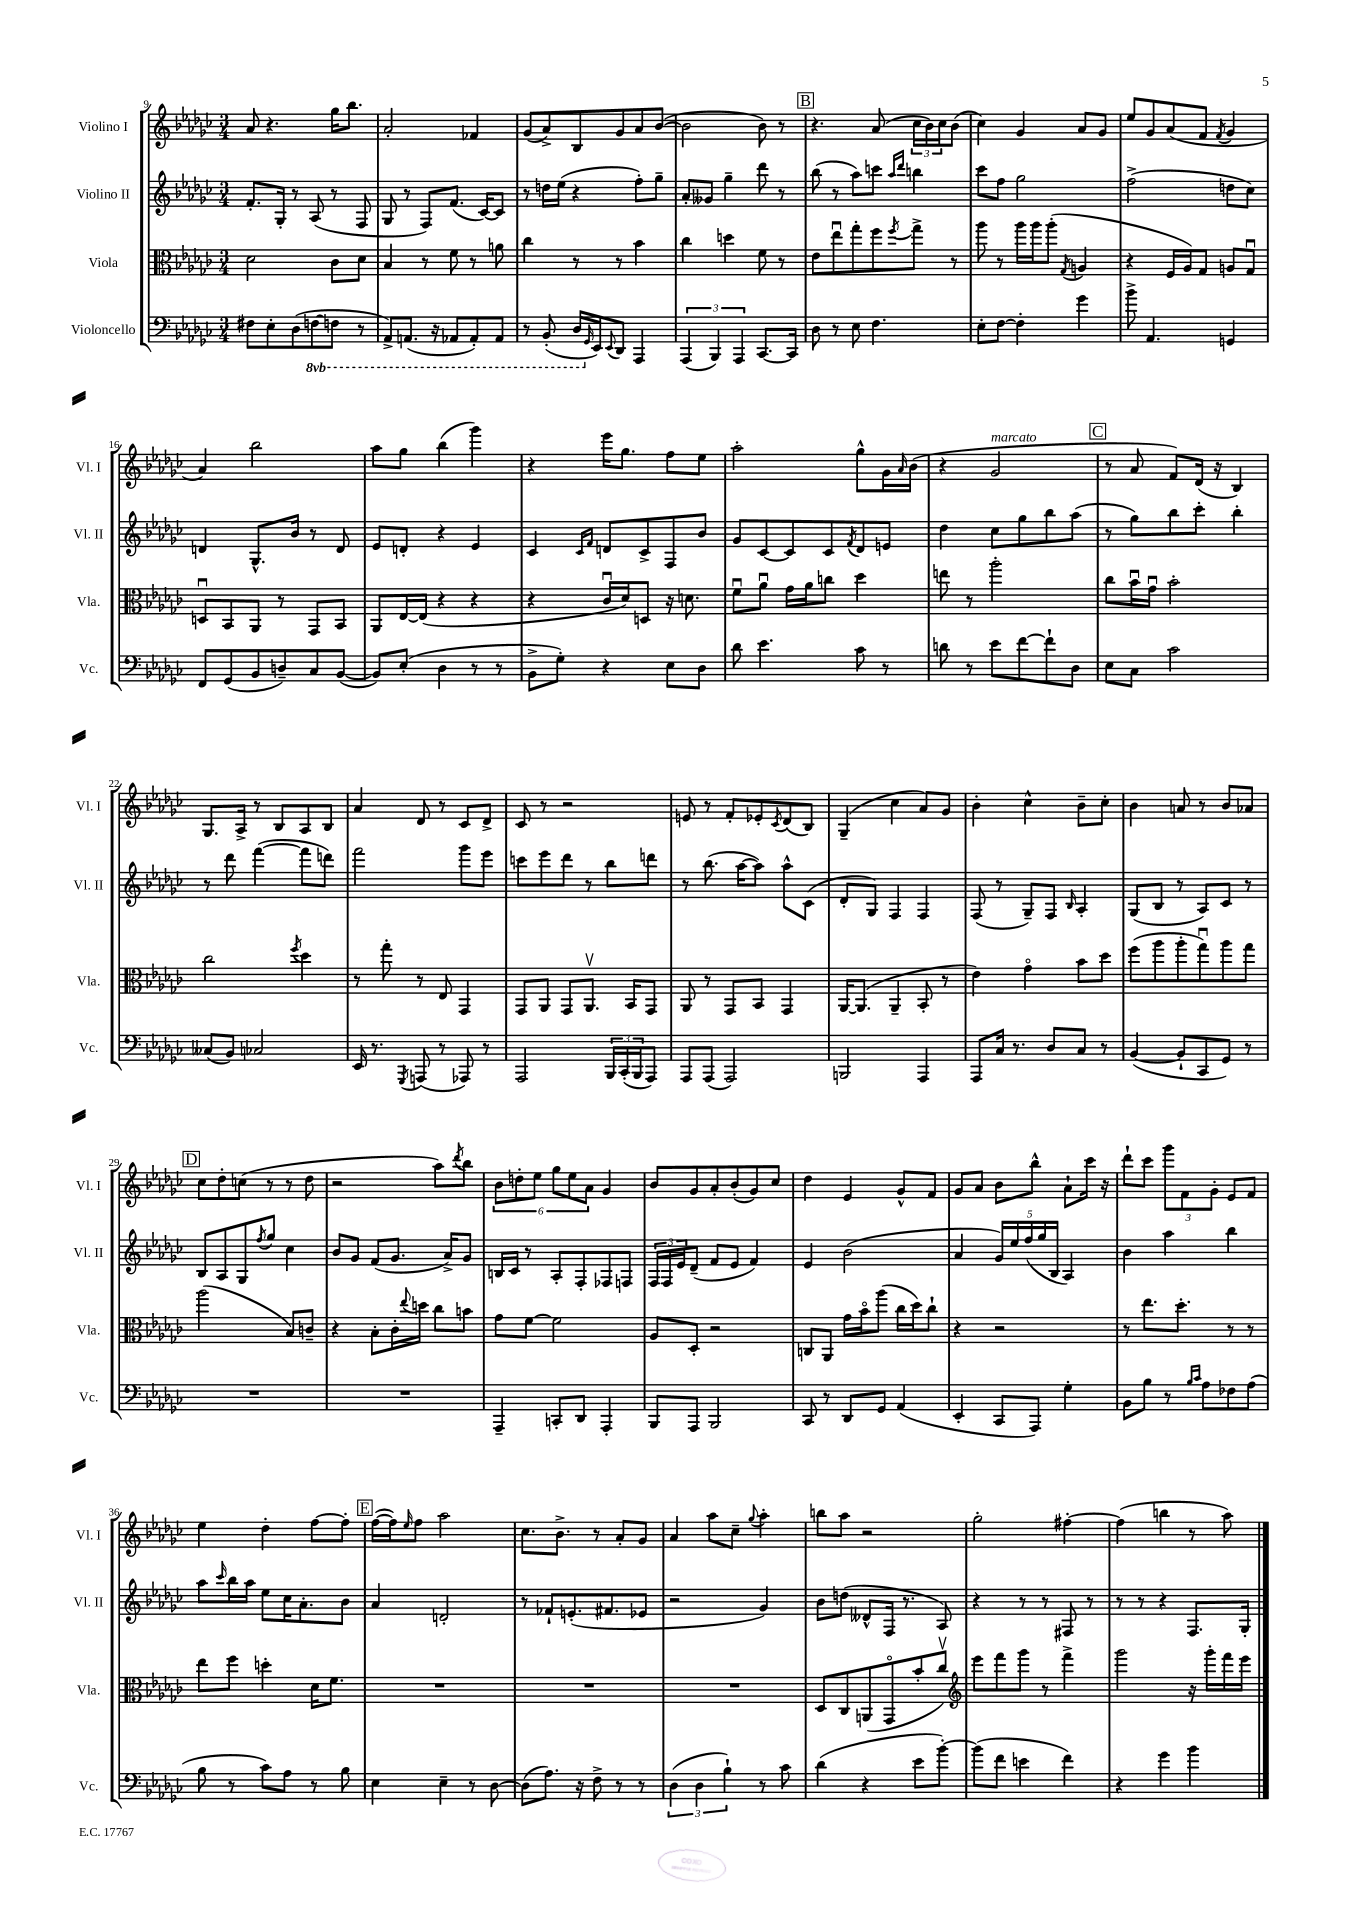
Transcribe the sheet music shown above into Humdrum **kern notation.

**kern	**kern	**kern	**kern
*part4	*part3	*part2	*part1
*staff4	*staff3	*staff2	*staff1
*I"Violoncello	*I"Viola	*I"Violino II	*I"Violino I
*I'Vc.	*I'Vla.	*I'Vl. II	*I'Vl. I
*clefF4	*clefC3	*clefG2	*clefG2
*k[b-e-a-d-g-c-]	*k[b-e-a-d-g-c-]	*k[b-e-a-d-g-c-]	*k[b-e-a-d-g-c-]
*M3/4	*M3/4	*M3/4	*M3/4
=9	=9	=9	=9
8F#X\L	2d-\	8.f'/L	8a-/
8E-'\	.	.	4.r
.	.	16G-'/Jk	.
(8D-\	.	8r	.
*8ba	*	*	*
[8FFn\	.	(8A-/	.
8FFn\J]	8c-\L	8r	16gg-\KL
.	.	.	8.bb-\J
8r	8d-\J	8F/	.
=10	=10	=10	=10
8AAA-^/L)	4B-/	8G-/	2a-'/
(8.AAAn/J	.	8r	.
.	8r	8F/L)	.
16r	.	.	.
8AAA-X/L	8f\	(8.f/J	.
8AAA-'/)	8r	.	4f-X/
.	.	[16c-/KL)	.
8AAA-/J	8an\	8c-/J]	.
=11	=11	=11	=11
8r	4cc-\	8r	(8g-/L
(8BBB-'/	.	16ddn\LL	8a-^/)
.	.	(16ee-\JJ	.
16DD-/LL	8r	4r	8B-/
*X8ba	*	*	*
16qqGG-/	.	.	.
16EE-/J)	.	.	.
8qqEE-/	.	.	.
8DD-/J	8r	.	8g-/
4AAA-/	4b-\	8ff'\L)	8a-/
.	.	8gg-~\J	([8b-/J
=12	=12	=12	=12
(6AAA-/	4cc-\	8a-'/L	2b-\]
.	.	8g--X/J	.
6BBB-/)	.	.	.
.	4ddn\	4gg-~\	.
6AAA-/	.	.	.
[8.CC-/L	8f\	8ddd-\	8b-\)
.	8r	8r	8r
16CC-/Jk]	.	.	.
!!LO:REH:place=s1:t=B
=13	=13	=13	=13
8D-\	8e-\L	(8bb-\	4.r
8r	8ee-u\	8r	.
8E-\	8gg-'\	8aa-\L)	.
4.F\	8ff\	8cccn\J	(8a-/
.	.	16qqaa-/LL	.
.	8qff/	16qqddd-/JJ	.
.	8gg-^\J	4bbn\	24cc-\LL
.	.	.	24b-\)
.	.	.	24cc-\J
.	8r	.	(8b-\J
=14	=14	=14	=14
8E-'\L	8aa-\	8ccc-\L	4cc-\)
[8F\J	8r	8ff\J	.
4F'\]	16aa-\LL	2gg-\	4g-/
.	16aa-\J	.	.
.	(8aa-'\J	.	.
.	8qG-/	.	.
4g-\	4An/	.	8a-/L
.	.	.	8g-/J
=15	=15	=15	=15
8b-^\	4r	(2ff^\	8ee-/L
4.AA-/	.	.	8g-/
.	16F/LL	.	(8a-/
.	16A-/J)	.	.
.	8G-/J	.	8f/J
.	.	.	8qf/
4GGn/	8An/L	8ddn\L	4g-/
.	8G-u/J	8cc-\J)	.
!!LO:LB:g=z
=16	=16	=16	=16
8FF/L	8Dnu/L	4dn/	4a-/)
(8GG-/	8BB-/	.	.
8BB-/	8AA-/J	8.G-^^/L	2bb-\
8Dn~/)	8r	.	.
.	.	16b-/Jk	.
8C-/	8GG-/L	8r	.
([8BB-/J	8BB-/J	8d/	.
=17	=17	=17	=17
8BB-/L])	8AA-/L	8e-/L	8aa-\L
(8E-'/J	[16E-/L	8dn'/J	8gg-\J
.	(16E-/JJ]	.	.
4D-\	4r	4r	(4bb-\
8r	4r	4e-/	4ggg-\)
8r	.	.	.
=18	=18	=18	=18
8BB-^\L	4r	4c-/	4r
8G-'\J)	.	.	.
.	.	16qqc-/LL	.
.	.	16qqf/JJ	.
4r	16c-u/LL	8dn/L	16eee-\KL
.	16d-/J)	.	8.gg-\J
.	8Dn/J	8c-^/	.
8E-\L	16r	8F/	8ff\L
.	8.dn\	.	.
8D-\J	.	8b-/J	8ee-\J
=19	=19	=19	=19
8d-\	8fu\L	8g-/L	2aa-'\
4.e-\	8a-u\J	[8c-/	.
.	16g-\LL	8c-/]	.
.	16a-\J	.	.
.	8ccn\J	8c-/	.
.	.	8qf/	.
8c-\	4dd-\	8d-/	8gg-^^\L
8r	.	8en/J	16g-\L
.	.	.	16qqa-/
.	.	.	(16b-\JJ
=20	=20	=20	=20
8dn\	8een\	4dd-\	4r
8r	8r	.	.
!	!	!	!LO:TX:a:i:t=marcato
8e-\L	2aa-'\	8cc-\L	2g-/
[8f\	.	8gg-\	.
8f`\]	.	8bb-\	.
8D-\J	.	(8aa-\J	.
!!LO:REH:place=s1:t=C
=21	=21	=21	=21
8E-\L	8cc-\L	8r	8r
8C-\J	16b-u\L	8gg-\L)	8a-/
.	16g-u\JJ	.	.
2c-\	2b-'\	8bb-\	8f/L)
.	.	8ccc-'\J	(16d-/Jk
.	.	.	16r
.	.	4bb-'\	4B-/)
!!LO:LB:g=z
=22	=22	=22	=22
(8C--X/L	2cc-\	8r	8.G-/L
8BB-/J)	.	8ddd-\	.
.	.	.	16A-^/Jk
2C-X/	.	([4fff\	8r
.	.	.	8B-/L
.	8qff/	.	.
.	4dd-\	8fff\L]	8A-/
.	.	8dddn\J)	8B-/J
=23	=23	=23	=23
16EE-/	8r	2fff\	4a-/
8.r	.	.	.
.	8gg-'\	.	.
8qGGG-/	.	.	.
(8AAAn/	8r	.	8d-/
8r	8E-/	.	8r
8AAA-X/)	4GG-/	8ggg-\L	8c-/L
8r	.	8eee-\J	8d-^/J
=24	=24	=24	=24
2AAA-/	8GG-/L	8cccn\L	8c-/
.	8AA-/J	8eee-\	8r
.	8GG-/L	8ddd-\J	2r
.	8.AA-v/J	8r	.
24BBB-/LL	.	8bb-\L	.
(24CC-'/	.	.	.
.	16BB-/KL	.	.
24BBB-/J	.	.	.
8AAA-/J)	8GG-/J	8dddn\J	.
=25	=25	=25	=25
8AAA-/L	8AA-/	8r	8en/
(8AAA-/J	8r	(8.bb-\	8r
2AAA-/)	8GG-/L	.	8f'/L
.	.	[16aa-\KL	.
.	8BB-/J	8aa-\J])	8e-X'/
.	.	.	8qc-/
.	4GG-/	8aa-^^\L	(8d-/
.	.	(8c-\J	8B-/J)
=26	=26	=26	=26
2BBBn/	[16AA-/KL	8d-'/L	(4G-~/
.	(8.AA-/J]	.	.
.	.	8G-/J)	.
.	4AA-~/	4F/	4cc-\
4AAA-/	8BB-'/	4F/	8a-/L)
.	8r	.	8g-/J
=27	=27	=27	=27
8AAA-/L	4e-\)	(8F/	4b-'\
16C-/Jk	.	8r	.
8.r	.	.	.
.	4g-\	8G-~/L)	4cc-^^\
8D-/L	.	8F/J	.
.	.	16qqB-/	.
8C-/J	8b-\L	4A-'/	8b-~\L
8r	8dd-\J	.	8cc-'\J
=28	=28	=28	=28
([4BB-/	(8ff\L	(8G-/L	4b-\
.	8aa-\	8B-/J	.
8BB-`/L]	8aa-'\	8r	8an/
8CC-/	8gg-u\)	8A-/L)	8r
8GG-/J)	8aa-\	8c-/J	8b-/L
8r	8gg-\J	8r	8a-X/J
!!LO:LB:g=z
!!LO:REH:place=s1:t=D
=29	=29	=29	=29
2.r	(2aa-\	8B-/L	8cc-\L
.	.	8A-/	8dd-'\
.	.	8G-/	(8ccn\J
.	.	8qff/	.
.	.	8gg-/J	8r
.	8B-/L)	4cc-\	8r
.	8cn~/J	.	8dd-\
=30	=30	=30	=30
2.r	4r	8b-/L	2r
.	.	8g-/J	.
.	8B-'\L	(8f/L	.
.	16c-'\L	8.g-/J	.
.	8qqee-/	.	.
.	16ddn\JJ	.	.
.	8cc-\L	.	8aa-\L)
.	.	16a-^/KL)	.
.	.	.	8qddd-/
.	8bn\J	8g-/J	8bb-\J
=31	=31	=31	=31
4AAA-~/	8g-\L	16Bn/LL	12b-\L
.	.	16c-/JJ	.
.	.	.	12ddn'\
.	[8f\J	8r	.
.	.	.	12ee-\J
8CCn'/L	2f\]	8A-'/L	12gg-\L
.	.	.	12ee-\
8DD-/J	.	8F'/	.
.	.	.	12a-\J
4AAA-'/	.	8F-X/	4g-/
.	.	8Fn/J	.
=32	=32	=32	=32
8BBB-/L	8A-/L	24F/LL	8b-/L
.	.	24F/	.
.	.	24e-/J	.
8AAA-/J	8D-'/J	(8d-~/J	8g-/
2BBB-/	2r	8f/L	8a-'/
.	.	8e-/J	(8b-'/
.	.	4f/)	8g-/)
.	.	.	8cc-/J
=33	=33	=33	=33
8CC-/	8Cn/L	4e-/	4dd-\
8r	8AA-/J	.	.
8DD-/L	16g-\LL	(2b-\	4e-/
.	16b-\J	.	.
8GG-/J	(8aa-\J	.	.
(4AA-/	16cc-\LL	.	8g-^^/L
.	16dd-\J)	.	.
.	8cc-`\J	.	8f/J
=34	=34	=34	=34
4EE-'/	4r	4a-/	8g-/L
.	.	.	8a-/J
8CC-/L	2r	20g-/LL)	8b-\L
.	.	20ee-/	.
.	.	(20ff/	.
8AAA-/J)	.	.	8bb-^^\J
.	.	20gg-/	.
.	.	20B-/JJ	.
4G-'\	.	4A-/)	8a-`\L
.	.	.	16ccc-\Jk
.	.	.	16r
=35	=35	=35	=35
8BB-\L	8r	4b-\	8ddd-`\L
8B-\J	8.ee-\L	.	8ccc-\J
8r	.	4aa-\	12ggg-\L
.	8.dd-'\J	.	.
.	.	.	12f\
16qqB-/LL	.	.	.
16qqc-/JJ	.	.	.
8A-\L	.	.	.
.	.	.	12g-'\J
8F-X\	8r	4bb-\	8e-/L
(8A-\J	8r	.	8f/J
!!LO:LB:g=z
=36	=36	=36	=36
8B-\	8ee-\L	8aa-\L	4ee-\
.	.	16qqccc-/	.
8r	8ff\J	16bb-\L	.
.	.	16aa-\JJ	.
8c-\L)	4ddn'\	8ee-\L	4dd-'\
8A-\J	.	16cc-\K	.
.	.	8.a-'\	.
8r	16d-\KL	.	[8ff\L
.	8.f\J	.	.
8B-\	.	8b-\J	8ff'\J]
!!LO:REH:place=s1:t=E
=37	=37	=37	=37
4E-\	2.r	4a-/	([16ff\LL
.	.	.	16ff\J])
.	.	.	16qqee-/
.	.	.	8ff\J
4E-~\	.	2dn'/	2aa-\
8r	.	.	.
[8D-\	.	.	.
=38	=38	=38	=38
(8D-\L]	2.r	8r	8.cc-\L
8.A-\J)	.	8f-X`/L	.
.	.	.	8.b-^\J
.	.	(8.en'/	.
16r	.	.	.
8F^\	.	.	8r
.	.	8.f#X/	.
8r	.	.	8a-'/L
8r	.	8e-X/J	8g-/J
=39	=39	=39	=39
(6D-\	2.r	2r	4a-/
6D-\	.	.	.
.	.	.	8aa-\L
6B-`\)	.	.	.
.	.	.	8cc-~\J
.	.	.	8qqgg-/
8r	.	4g-/)	4aa-'\
8c-\	.	.	.
=40	=40	=40	=40
(4d-\	8D-/L	8b-\L	8bbn\L
.	8C-/	(8ddn\J	8aa-\J
4r	(8AAn/	8d--X^^/L	2r
.	8GG-/	16F/Jk	.
.	.	8.r	.
8e-\L	8b-'/	.	.
[8b-'\J)	8cc-v/J)	8A-/)	.
=41	=41	=41	=41
*	*clefG2	*	*
(8b-\L]	8eee-\L	4r	2gg-'\
8f\J	8fff\	.	.
4en\	8ggg-\J	8r	.
.	8r	8r	.
4f\)	4fff^\	8F#X/	[4ff#X'\
.	.	8r	.
=42	=42	=42	=42
4r	2ggg-\	8r	(4ff#\]
.	.	8r	.
4g-\	.	4r	4bbn\
4b-\	16r	8.F/L	8r
.	16ggg-'\LL	.	.
.	16fff\	.	8aa-\)
.	16eee-\JJ	16G-'/Jk	.
==	==	==	==
*-	*-	*-	*-
